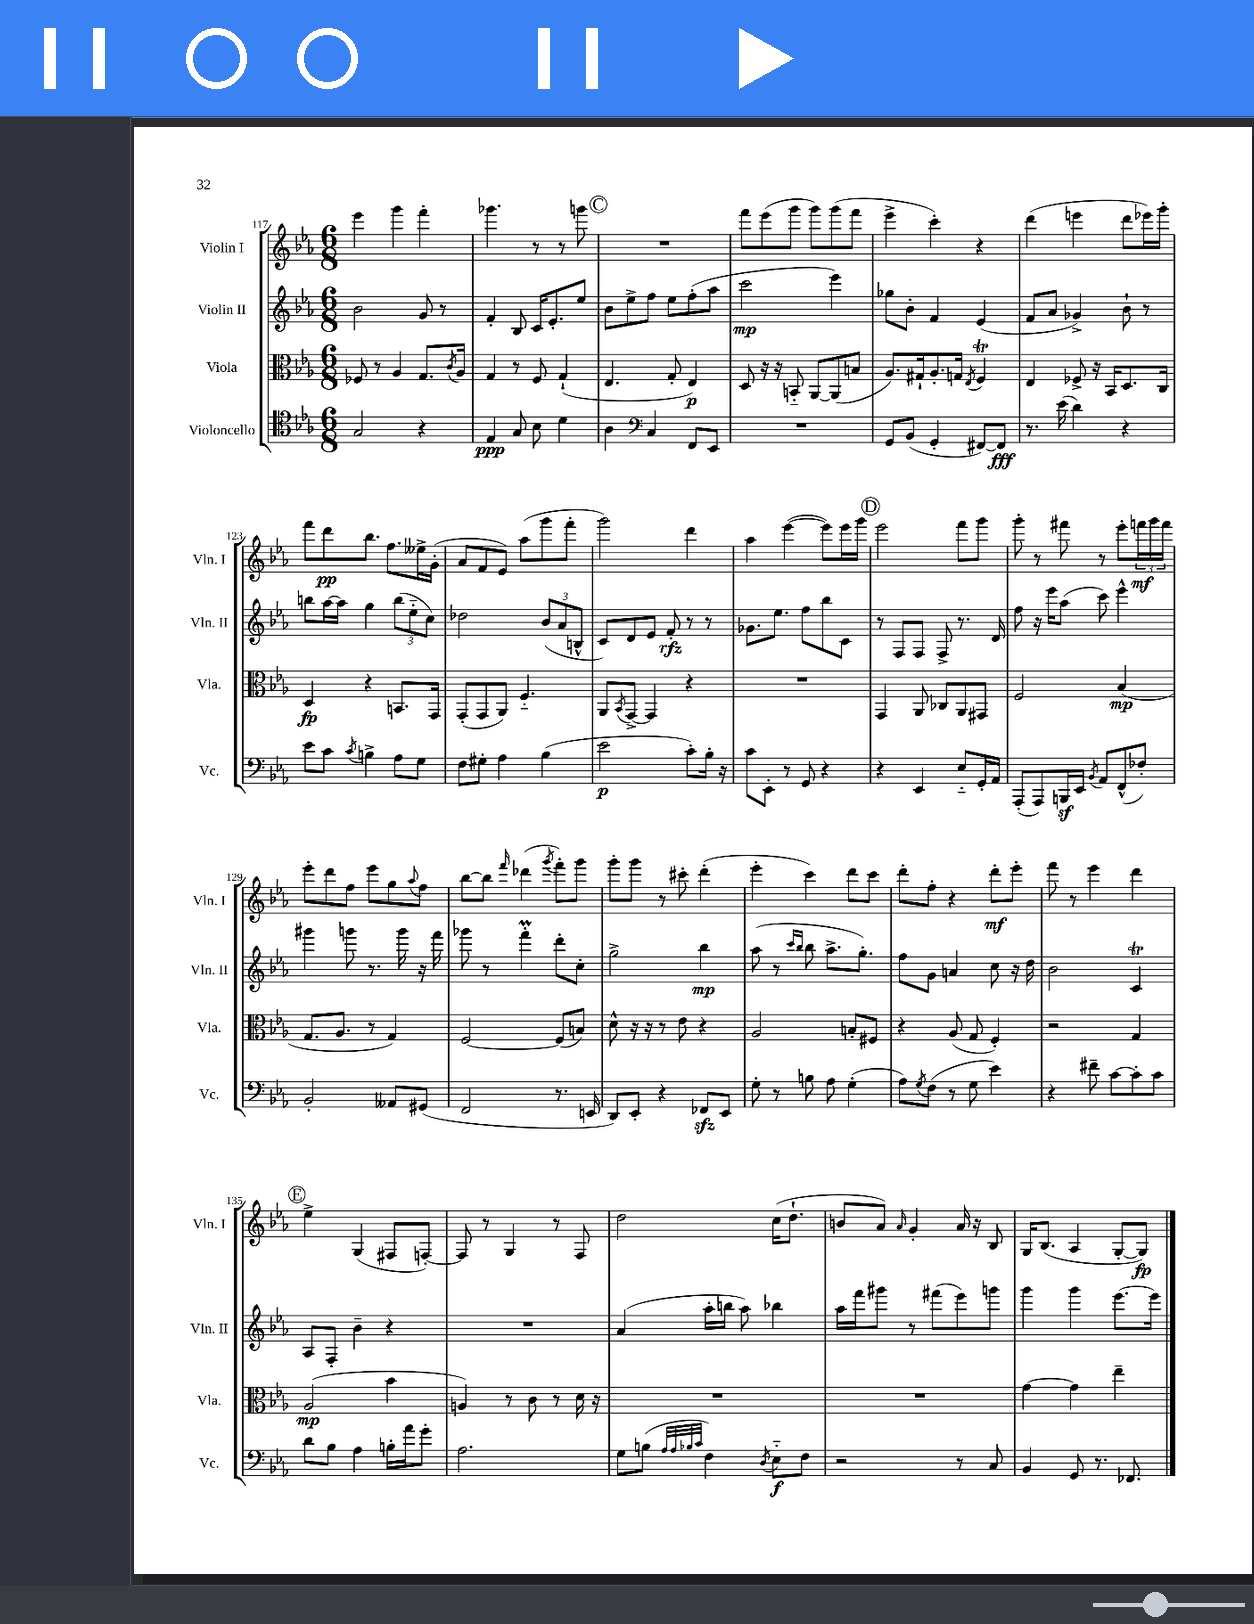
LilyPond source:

<<
\new StaffGroup <<
\new Staff = "s0" \with { instrumentName = "Violin I" shortInstrumentName = "Vln. I" } {
    \clef treble \key ees \major \numericTimeSignature \time 6/8
    ees'''4 g'''4 f'''4-. |
    ges'''4. r8 r8 g'''8 |
    \mark \markup { \circle "C" } R2. |
    f'''8 ees'''8( g'''8 g'''8) g'''8( f'''8 |
    ees'''4-> c'''4-.) r4 |
    d'''4( e'''4 d'''8 ees'''16) g'''16-. |
    f'''8 d'''8\pp bes''8. f''8. eeses''16-> g'16-.( |
    aes'8 f'8 ees'8) aes''8( g'''8 f'''8-. |
    g'''2) d'''4 |
    aes''4 ees'''4~( ees'''8) ees'''16 g'''16 |
    \mark \markup { \circle "D" } ees'''2 f'''8 g'''8 |
    g'''8-. r8 fis'''8 r8 ees'''8-. \tuplet 3/2 { f'''16\mf g'''16 f'''16 } |
    ees'''8-. d'''8 f''8 ees'''8 g''8 \appoggiatura { aes''8 } f''8 |
    bes''8~ bes''8 \grace { f'''16 } des'''4( \acciaccatura { g'''8 } f'''8-.) g'''8 |
    g'''8-. g'''8 r8 cis'''8-. d'''4-.( |
    ees'''4-. c'''4) d'''8 c'''8 |
    d'''8-. f''8-. r4 d'''8-.\mf ees'''8-. |
    f'''8 r8 ees'''4 d'''4 |
    \mark \markup { \circle "E" } ees''4-> g4( fis8 f8~-.) |
    f8 r8 g4 r8 f8 |
    d''2 c''16( d''8.-! |
    b'8 aes'8) \grace { aes'16 } g'4-. aes'16 r16 bes8 |
    g16 bes8.( aes4 g8~-. g8\fp) \bar "|." |
}
\new Staff = "s1" \with { instrumentName = "Violin II" shortInstrumentName = "Vln. II" } {
    \clef treble \key ees \major \numericTimeSignature \time 6/8
    bes'2 g'8 r8 |
    f'4-. bes8 c'16 ees'8.-. ees''8 |
    \mark \markup { \circle "C" } bes'8 ees''8-> f''8 ees''8 f''8-.( aes''8 |
    c'''2\mp ees'''4) |
    ges''8 bes'8-. f'4 ees'4( |
    f'8 aes'8 ges'4->) bes'8-! r8 |
    b''8 aes''16~ aes''16 g''4 \tuplet 3/2 { b''8( ees''8-_ c''8) } |
    des''2 \tuplet 3/2 { bes'8( aes'8 b8-^ } |
    c'8) d'8 ees'8 f'8-.\rfz r8 r8 |
    ges'8. ees''8. f''8 bes''8 c'8 |
    \mark \markup { \circle "D" } r8 f8 f8 f8-> r8. d'16 |
    f''8 r16 ees'''16 aes''8( c'''8) ees'''4-^ |
    gis'''4 g'''8 r8. g'''16 r16 f'''16 |
    ges'''8 r8 f'''4-.\prall d'''8-. c''8-. |
    g''2-> bes''4\mp |
    aes''8( r8 \grace { c'''16 bes''16 } bes''8 aes''8.-> g''8.-.) |
    f''8 g'8 a'4 c''8 r16 d''16 |
    bes'2 c'4\trill |
    \mark \markup { \circle "E" } aes8 f8-. bes'4-- r4 |
    R2. |
    aes'4( aes''16-. b''16 aes''8) bes''4 |
    aes''16 f'''16 gis'''8 r8 fis'''8( ees'''8) g'''8 |
    g'''4 g'''4 ees'''8.~ ees'''16 \bar "|." |
}
\new Staff = "s2" \with { instrumentName = "Viola" shortInstrumentName = "Vla." } {
    \clef alto \key ees \major \numericTimeSignature \time 6/8
    fes8 r8 aes4 g8. \acciaccatura { c'8 } aes16 |
    g4 r8 f8 g4-!( |
    \mark \markup { \circle "C" } ees4. g8-. ees4\p) |
    d8 r16 r16 b,8-_ aes,8~ aes,8( b8 |
    aes8.) gis16-! aes8.-. g16 \acciaccatura { ees8 } f4\trill |
    ees4 fes8-> r16 bes,16 d8. c16 |
    d4\fp r4 b,8. g,16 |
    g,8-.( g,8 aes,8) f4.-_ |
    aes,8 \acciaccatura { bes,8 } g,8~-> g,4 r4 |
    R2. |
    \mark \markup { \circle "D" } g,4 aes,8 ces8 aes,8 gis,8 |
    f2 bes4\mp( |
    g8. aes8. r8 g4) |
    f2~ f8( b8) |
    d'8-^ r16 r16 r8 ees'8 r4 |
    aes2 b8-. fis8 |
    r4 aes8( g8 f4-.) |
    r2 g4 |
    \mark \markup { \circle "E" } aes2\mp( bes'4 |
    a4) r8 c'8 r8 d'16 r16 |
    R2. |
    R2. |
    g'4~ g'4 ees''4-- \bar "|." |
}
\new Staff = "s3" \with { instrumentName = "Violoncello" shortInstrumentName = "Vc." } {
    \clef tenor \key ees \major \numericTimeSignature \time 6/8
    g2 r4 |
    ees4\ppp g8 bes8 d'4 |
    \mark \markup { \circle "C" } aes4 \clef bass c4 f,8 ees,8 |
    R2. |
    g,8 bes,8( g,4-. fis,8~) fis,8\fff |
    r8. ees'16( d'4) r4 |
    ees'8 c'8 \acciaccatura { c'8 } b4-> aes8 g8 |
    f8 gis8-. aes4 bes4( |
    ees'2\p c'8-.) bes16-. r16 |
    c'8 ees,8-. r8 g,8 r4 |
    \mark \markup { \circle "D" } r4 ees,4 ees8-_ g,16-. aes,16 |
    aes,,8-.( aes,,8) b,,16\sf ees,16 \acciaccatura { bes,8 } aes,8 f,8-^( fes8-.) |
    bes,2-. aeses,8 gis,8( |
    f,2 r8. e,16 |
    d,8) ees,8-. r4 fes,8\sfz ees,8 |
    g8-. r8 b8 aes8 g4-.( |
    aes8) \acciaccatura { g8 } f8( r8 g8 ees'4) |
    r4 fis'8-- c'8~ c'8-. c'8 |
    \mark \markup { \circle "E" } d'8 bes8 aes4 b16-. aes'16 g'8-. |
    aes2. |
    g8 b8( \grace { aes32 aes32 bes32 c'32 } f4) \acciaccatura { d8 } ees8-_\f f8 |
    r2 r8 c8 |
    bes,4 g,8 r8. fes,8. \bar "|." |
}
>>
>>
\layout { \context { \Score currentBarNumber = #117 } }
